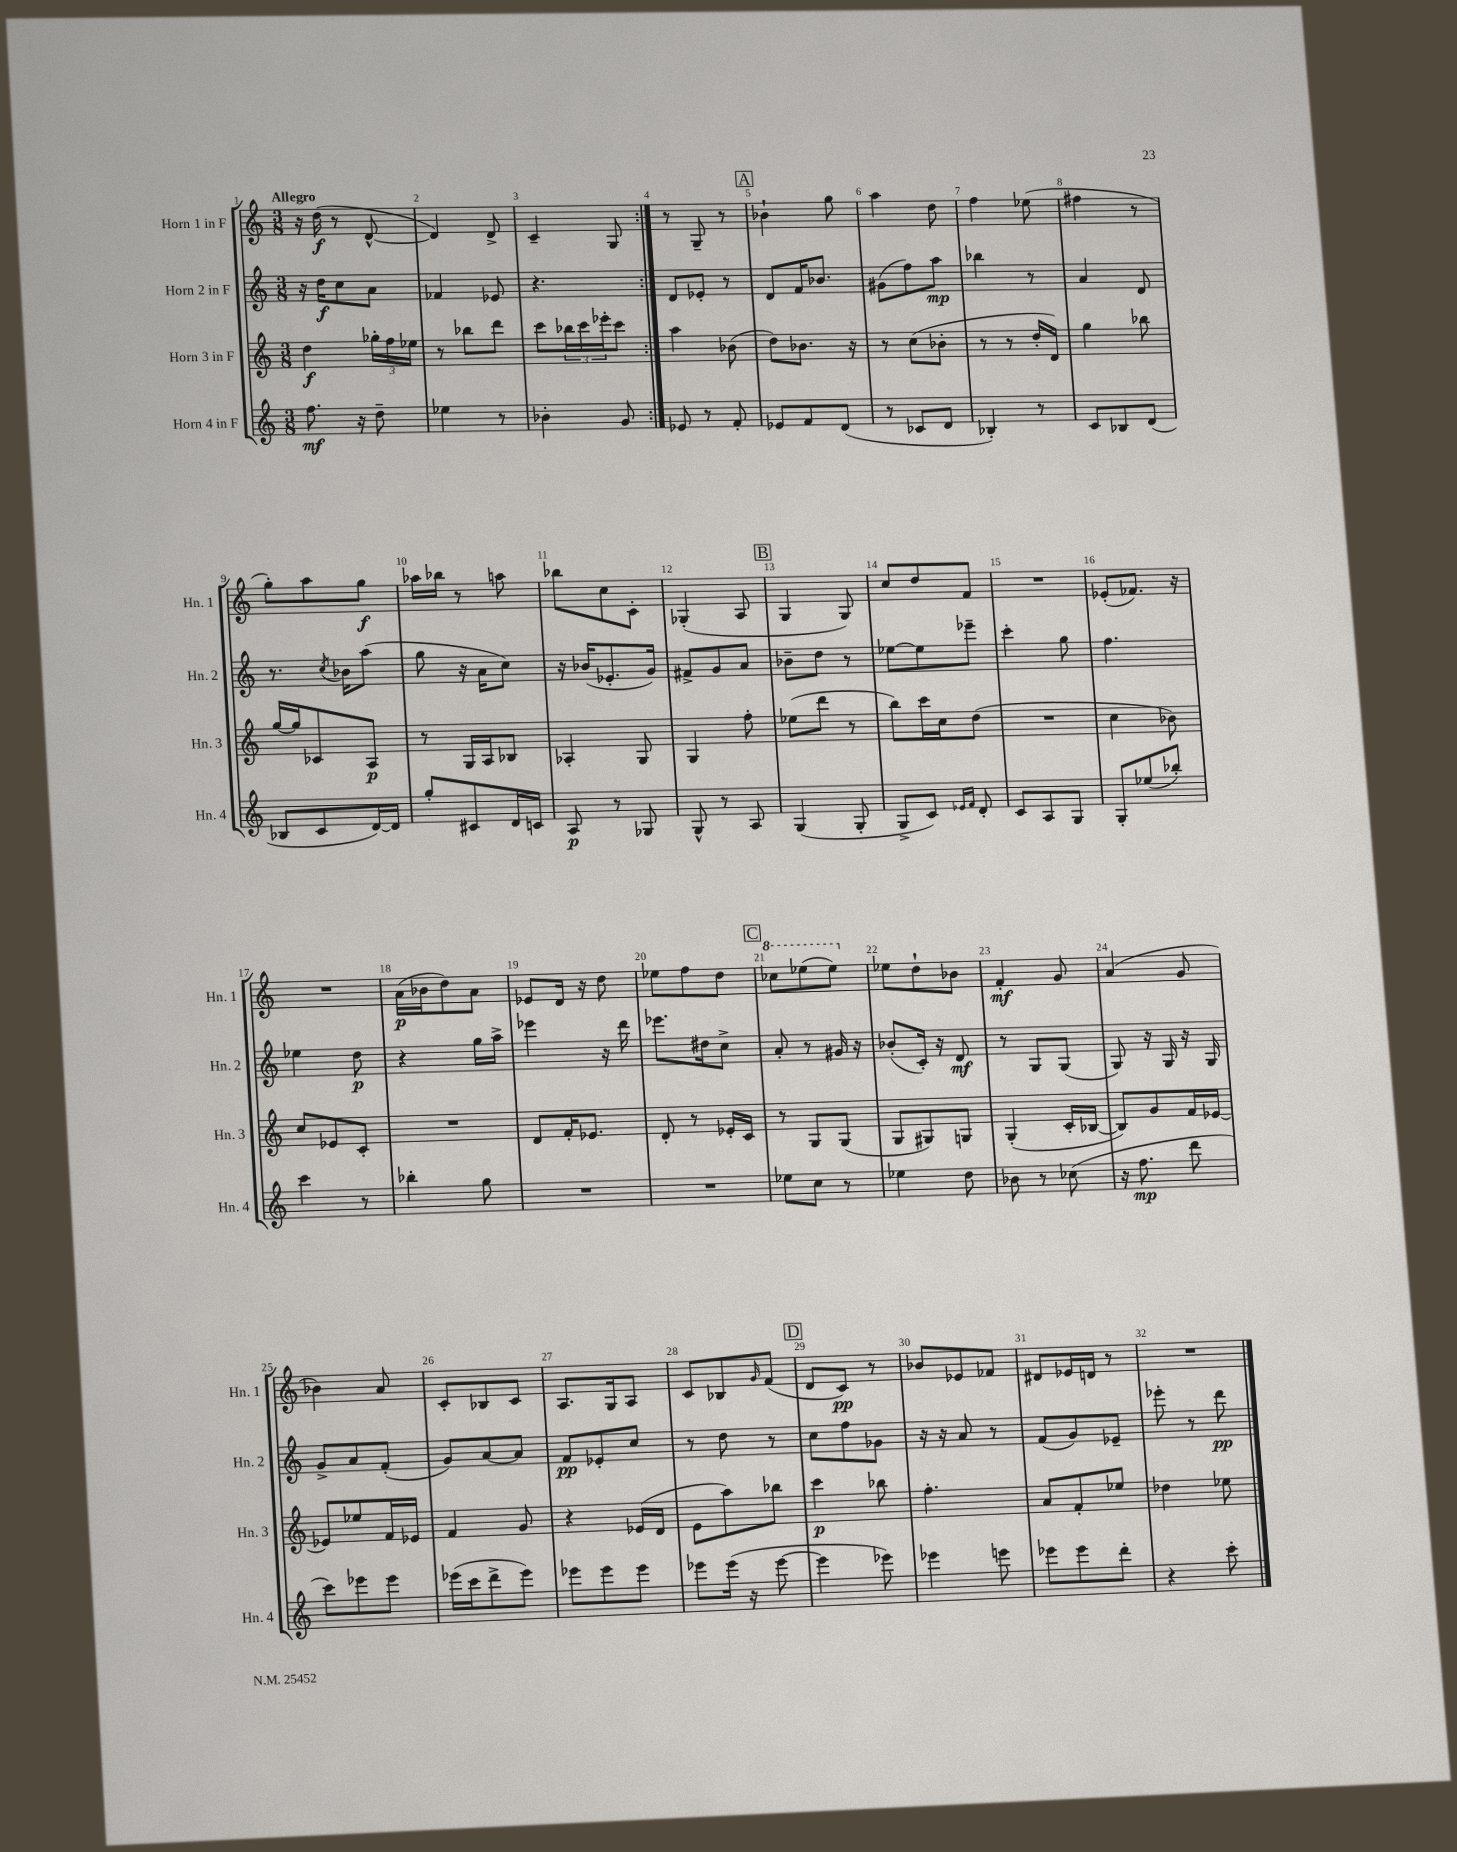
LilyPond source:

<<
\new StaffGroup <<
\new Staff = "s0" \with { instrumentName = "Horn 1 in F" shortInstrumentName = "Hn. 1" } {
    \clef treble \key c \major \numericTimeSignature \time 3/8 \tempo "Allegro"
    \repeat volta 2 { r16 d''16\f( r8 d'8~-^ |
    d'4) d'8-> |
    c'4-- g8 | }
    r8 g8-- r8 |
    \mark \markup { \box "A" } bes'4-! g''8 |
    a''4 d''8 |
    f''4 ees''8( |
    fis''4 r8 |
    g''8-.) a''8 g''8\f |
    aes''16 bes''16 r8 a''8 |
    bes''8 c''8 c'8-. |
    ges4-.( a8 |
    \mark \markup { \box "B" } g4 g8) |
    c''8 d''8 f'8 |
    R4. |
    ees'8-.( fes'8.) r16 |
    R4. |
    a'16\p( bes'16 d''8) a'8 |
    ees'8 d'16 r16 d''8 |
    ees''8 f''8 d''8 |
    \mark \markup { \box "C" } \ottava #1 ces'''8 ees'''8( ees'''8) \ottava #0 |
    ees''8 d''8-! bes'8 |
    f'4-.\mf g'8 |
    a'4( g'8 |
    bes'4) a'8 |
    c'8-. bes8 c'8 |
    a8. g16 a8 |
    c'8 bes8 \grace { g'16 } f'8( |
    \mark \markup { \box "D" } d'8 c'8\pp) r8 |
    bes'8 ees'8 fes'8 |
    dis'8 ees'16 d'16 r8 |
    R4. \bar "|." |
}
\new Staff = "s1" \with { instrumentName = "Horn 2 in F" shortInstrumentName = "Hn. 2" } {
    \clef treble \key c \major \numericTimeSignature \time 3/8
    \repeat volta 2 { r16 d''16\f c''8 a'8 |
    fes'4 ees'8 |
    r4. | }
    d'8 ees'8-. r8 |
    \mark \markup { \box "A" } d'8 f'16 bes'8. |
    gis'8( f''8) a''8\mp |
    bes''4 r8 |
    a'4 d'8 |
    r8. \acciaccatura { c''8 } bes'16 a''8( |
    g''8 r16 a'16 c''8) |
    r16 bes'16( ees'8.-. g'16) |
    fis'8-> g'8 a'8 |
    \mark \markup { \box "B" } bes'8-- d''8 r8 |
    ees''8~ ees''8 ees'''8-- |
    c'''4-. g''8 |
    f''4. |
    ees''4 d''8\p |
    r4 g''16 a''16-> |
    ees'''4 r16 d'''16 |
    ees'''8. dis''16 c''8-> |
    \mark \markup { \box "C" } a'8-. r8 gis'16 r16 |
    bes'8-.( c'16-.) r16 d'8\mf |
    r8 g8 g8( |
    g8) r16 g16 r16 g16 |
    g'8-> a'8 f'8-.( |
    g'8) a'8~ a'8 |
    f'8\pp ees'8-. c''8 |
    r8 d''8 r8 |
    \mark \markup { \box "D" } c''8 f''8 ges'8 |
    r16 r16 a'8 r8 |
    f'8( g'8) ees'8-- |
    ees'''8-. r8 d'''8\pp \bar "|." |
}
\new Staff = "s2" \with { instrumentName = "Horn 3 in F" shortInstrumentName = "Hn. 3" } {
    \clef treble \key c \major \numericTimeSignature \time 3/8
    \repeat volta 2 { d''4\f \tuplet 3/2 { ges''16-. f''16 ees''16 } |
    r8 bes''8 d'''8 |
    c'''8 \tuplet 3/2 { bes''16 c'''16 ees'''16-. } c'''8 | }
    a''4 bes'8( |
    \mark \markup { \box "A" } d''8) bes'8. r16 |
    r8 c''8( bes'8-. |
    r8 r8 d''16-. d'16) |
    g''4 bes''8 |
    g''16~ g''16 ces'8 a8\p |
    r8 g16 a16 bes8 |
    aes4-. g8 |
    g4 f''8-. |
    \mark \markup { \box "B" } ees''8( d'''8 r8 |
    b''8) c'''16 c''16 d''8( |
    R4. |
    c''4 bes'8) |
    c''8 ees'8 c'8-. |
    R4. |
    d'8 f'16-. ees'8. |
    d'8-. r8 ees'16-. c'16 |
    \mark \markup { \box "C" } r8 g8 g8( |
    g8 gis8) g8 |
    g4-.( c'16-. bes16~ |
    bes8) g'8 f'16 ees'16~ |
    ees'8 ees''8 f'16 ees'16 |
    f'4 g'8 |
    r4 ees'16( d'16 |
    e'8 a''8) bes''8 |
    \mark \markup { \box "D" } c'''4\p bes''8 |
    f''4.-. |
    a'8 f'8-. ees''8 |
    des''4 ees''8 \bar "|." |
}
\new Staff = "s3" \with { instrumentName = "Horn 4 in F" shortInstrumentName = "Hn. 4" } {
    \clef treble \key c \major \numericTimeSignature \time 3/8
    \repeat volta 2 { f''8.\mf r16 d''8-- |
    ees''4 r8 |
    bes'4-. g'8 | }
    ees'8 r8 f'8-. |
    \mark \markup { \box "A" } ees'8 f'8 d'8( |
    r8 ces'8 d'8 |
    bes4-.) r8 |
    c'8 bes8 d'8( |
    bes8 c'8 d'16~) d'16 |
    g''8-. cis'8 d'16 c'16 |
    a8\p r8 ges8 |
    g8-^ r8 a8 |
    \mark \markup { \box "B" } g4( g8-. |
    g8-> c'8) \grace { ees'16 f'16 } d'8-. |
    c'8 a8 g8 |
    g8-. ees''8( bes''8-.) |
    c'''4 r8 |
    bes''4-. g''8 |
    R4. |
    R4. |
    \mark \markup { \box "C" } ees''8 c''8 r8 |
    ees''4 d''8 |
    bes'8 r8 ces''8( |
    r16 f''8.\mp d'''8 |
    c'''8) ees'''8 ees'''8 |
    ees'''16( c'''16 d'''8-> ees'''8) |
    ees'''8 ees'''8 ees'''8 |
    ees'''8 ees'''16( r16 ees'''8~ |
    \mark \markup { \box "D" } ees'''4 ees'''8) |
    ees'''4 e'''8 |
    ees'''8 ees'''8 d'''8-. |
    r4 c'''8-. \bar "|." |
}
>>
>>
\layout { \context { \Score \override BarNumber.break-visibility = ##(#f #t #t) barNumberVisibility = #all-bar-numbers-visible } }
